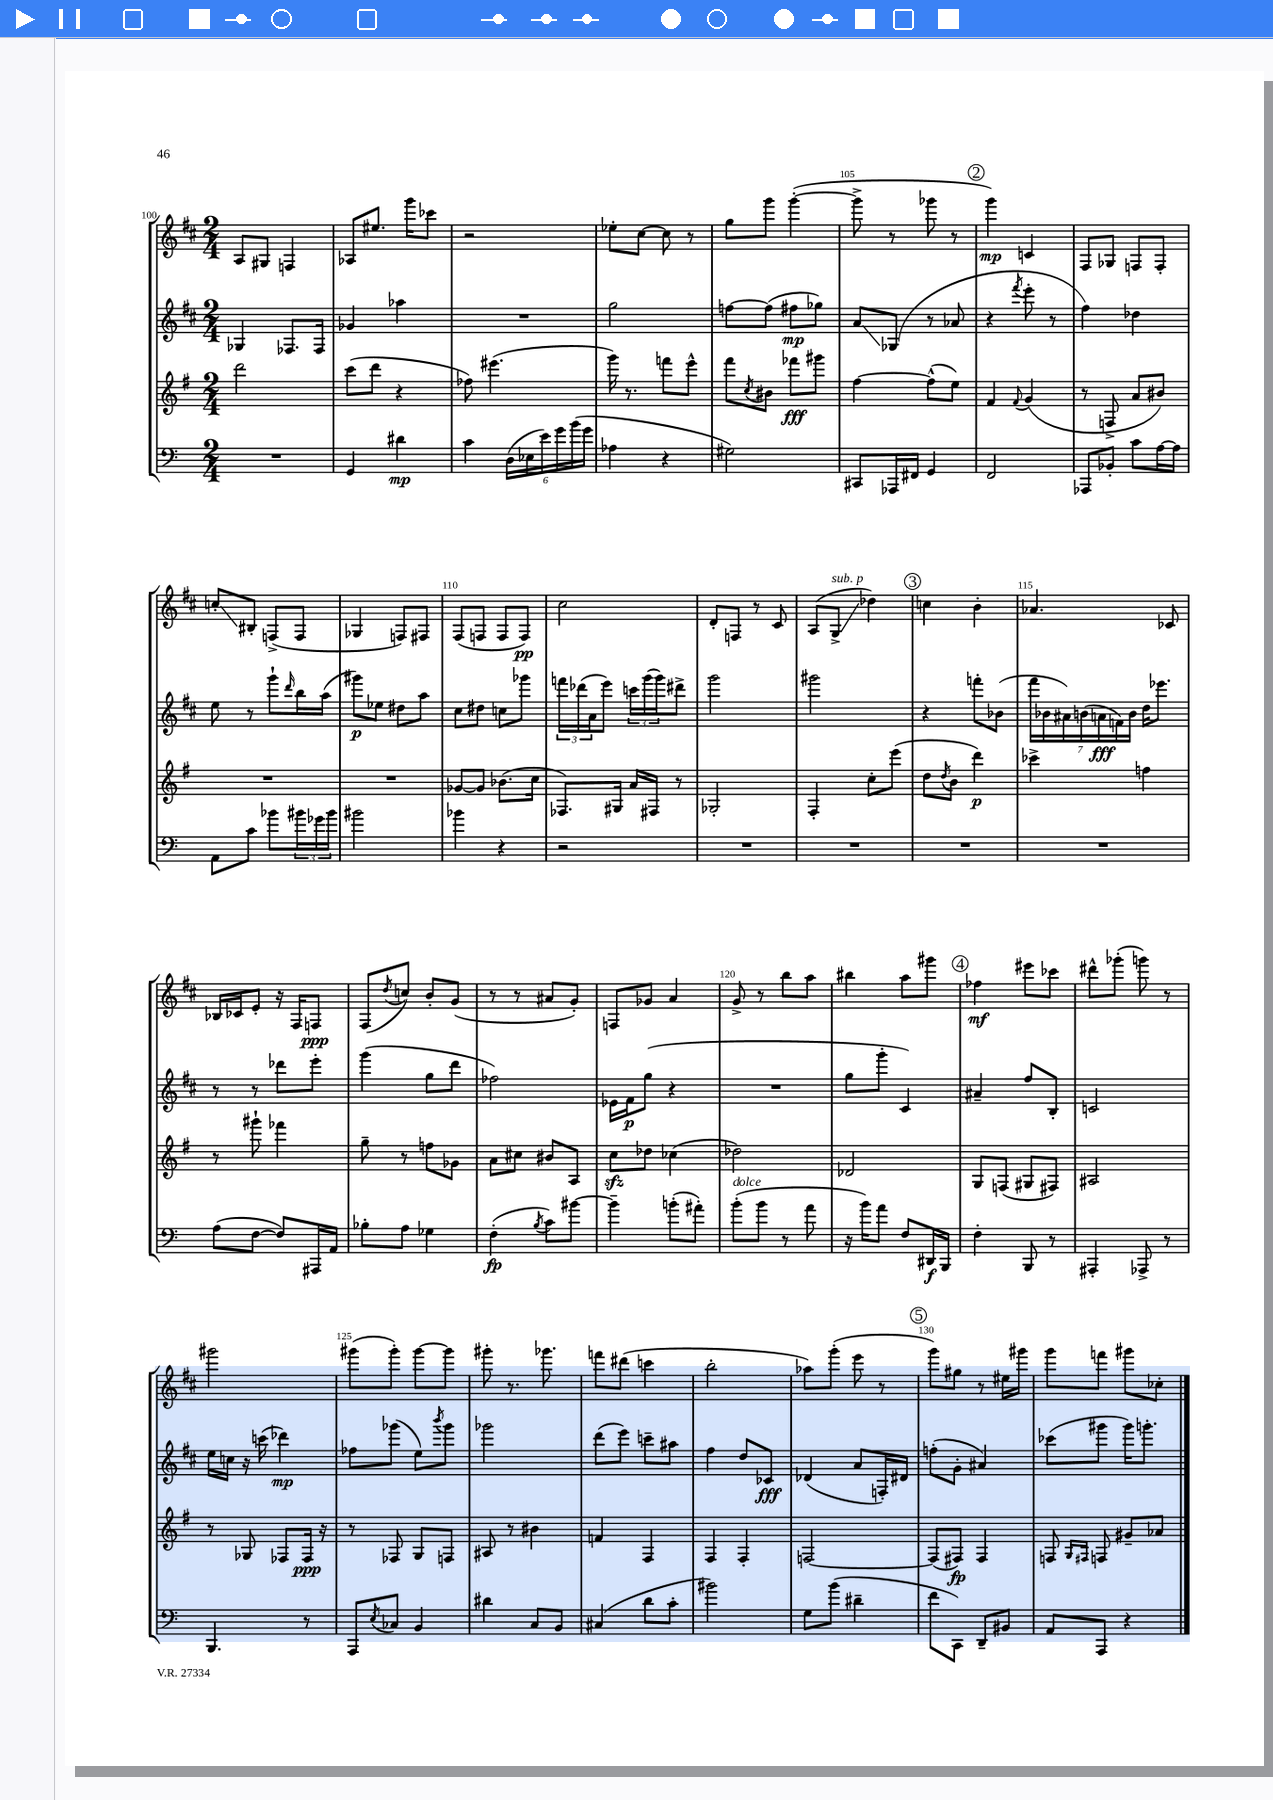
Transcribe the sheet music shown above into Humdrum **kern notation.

**kern	**kern	**kern	**kern
*staff4	*staff3	*staff2	*staff1
*clefF4	*clefG2	*clefG2	*clefG2
*k[]	*k[f#]	*k[f#c#]	*k[f#c#]
*M2/4	*M2/4	*M2/4	*M2/4
2r	2ddd	4G-	8A
.	.	.	8G#
.	.	8.F-	4F
.	.	16F-	.
=	=	=	=
4GG	(8ccc	4g-	8A-
.	8ddd	.	8.ee#
4d#	4r	4aa-	.
.	.	.	16ggg
.	.	.	8ccc-
=	=	=	=
4c	8ff-)	2r	2r
.	(4.eee#	.	.
(24D	.	.	.
24E-	.	.	.
24e)	.	.	.
24g	.	.	.
(24b	.	.	.
24g	.	.	.
=	=	=	=
4A-	16ggg)	2gg	8ee-'
.	8.r	.	.
.	.	.	[8cc#
4r	8fff	.	8cc#]
.	8eee^^	.	8r
=	=	=	=
2G#)	8fff#	[8ff	8gg
.	8qcc	.	.
.	8b#	(8ff]	8ggg
.	8fff-	8ff#	([4ggg'
.	8ggg#	8gg-)	.
=	=	=	=
8CC#	[4ff#	8a	8ggg^]
16AAA-	.	(8G-	8r
16FF#	.	.	.
4GG	(8ff#^^]	8r	8ggg-
.	8ee)	8a-	8r
=	=	=	=
2FF	4f#	4r	4ggg)
.	8qqf#	8qfff#	.
.	(4g	8eee'	4c
.	.	8r	.
=	=	=	=
8AAA-	8r	4ff#)	8F#
8BB-'	8F^	.	8G-
8c	8a	4dd-	8F
[16A	8b#)	.	8F'
16A]	.	.	.
=	=	=	=
8AA	2r	8ee	8cc'
8c	.	8r	8B#'
8b-	.	8ggg`	(8F^
.	.	16qqddd	.
24b#	.	16bb	8F
24g-	.	.	.
.	.	(16aa	.
24b#	.	.	.
=	=	=	=
2b#	2r	8ggg#)	4G-
.	.	8ee-	.
.	.	8dd#	8F)
.	.	8aa	8F#
=	=	=	=
4b-	[8g-	8cc#	(8F#
.	8g-]	8dd#	8F
4r	(8.b-	8cc	8F
.	.	8ggg-	8F)
.	16cc	.	.
=	=	=	=
2r	8.F-)	24fff	2cc#
.	.	(24ddd-	.
.	.	24a	.
.	.	8eee)	.
.	16G#	.	.
.	16a	24ccc	.
.	.	(24ggg	.
.	16F#	.	.
.	.	24ggg)	.
.	8r	8ddd#^	.
=	=	=	=
2r	2G-'	2ggg	8d'
.	.	.	8F
.	.	.	8r
.	.	.	8c#
=	=	=	=
2r	4F#'	2ggg#	(8A
.	.	.	8G^
.	8cc'	.	4dd-)
.	(8eee	.	.
=	=	=	=
2r	8dd	4r	4cc
.	8qdd	.	.
.	8b	.	.
.	4ddd)	8fff'	4b'
.	.	(8b-	.
=	=	=	=
2r	4ccc-^	28fff#	4.a-
.	.	28b-	.
.	.	28a#)	.
.	.	(28b	.
.	.	28a	.
.	.	28f)	.
.	.	28b	.
.	4ff	16dd	.
.	.	8.eee-	.
.	.	.	8c-
=	=	=	=
(8A	8r	8r	16B-
.	.	.	16c-
[8F	8ggg#`	8r	8e'
8F])	4fff-	8ddd-	16r
.	.	.	16F#
16AAA#	.	8eee'	8F
16AA	.	.	.
=	=	=	=
8B-'	8gg~	(4ggg	(8F#
.	.	.	8qdd
8A	8r	.	8cc)
4G-	8ff	8gg	8b'
.	8g-	8ddd	(8g
=	=	=	=
(4F'	8a	2ff-)	8r
.	8cc#	.	8r
8qB	.	.	.
8c)	8b#	.	8a#
[8b#	8A	.	8g')
=	=	=	=
4b#~]	8cc	16e-	8F
.	.	16f#	.
.	8dd-	(8gg	8g-
(8b'	(4cc-	4r	4a
8a#')	.	.	.
=	=	=	=
(8b'	2dd-)	2r	8g^
8b	.	.	8r
8r	.	.	8bb
8a	.	.	8aa
=	=	=	=
16r	2d-	8gg	4bb#
16b)	.	.	.
8a	.	8ggg'	.
8F	.	4c#)	8aa
16DD#	.	.	8ggg#
16BBB	.	.	.
=	=	=	=
4F'	8G	4a#~	4ff-
.	(8F	.	.
8BBB	8G#	8ff#	8eee#
8r	8F#)	8B'	8ccc-
=	=	=	=
4AAA#'	2A#	2c	8ddd#^^
.	.	.	(8ggg-'
8AAA-^	.	.	8ggg)
8r	.	.	8r
=	=	=	=
4.BBB	8r	16ee	2ggg#
.	.	16cc	.
.	8G-	16r	.
.	.	(16ccc	.
.	8F-	4ddd-)	.
8r	16F-	.	.
.	16r	.	.
=	=	=	=
8AAA	8r	8ff-	(8ggg#
8qE	.	.	.
8C-	8F-	(8ggg-	8ggg#')
4BB	8G	8ee)	[8ggg#
.	.	8qbbb	.
.	8F	8ggg-	8ggg#]
=	=	=	=
4d#	8A#	2ggg-	8ggg#'
.	8r	.	8.r
8C	4b#	.	.
.	.	.	8.ggg-
8BB	.	.	.
=	=	=	=
(4C#	4f	(8ddd	8fff
.	.	8eee)	(8ddd#
8d	4F#	8ccc~	4ccc
8c'	.	8aa#	.
=	=	=	=
2b#)	4F#	4ff#	2bb'
.	4F#'	8dd	.
.	.	8c-	.
=	=	=	=
8G	[2F	(4d-	8aa-)
(8b	.	.	(8ggg'
4d#~	.	8a	8eee
.	.	16F')	8r
.	.	16d#	.
=	=	=	=
8f	(8F]	(8ff'	8ggg)
8CC)	8F#)	8g'	8gg#
8DD~	4F#	4a#)	8r
8BB#	.	.	16ee#
.	.	.	16ggg#
=	=	=	=
8AA	8F	(8ccc-	8ggg
.	16qqG	.	.
.	16qqF#	.	.
8AAA	8F	8ggg#	8fff
4r	8g#~	16ggg#)	8ggg#
.	.	8.ggg'	.
.	8a-	.	8cc-'
==	==	==	==
*-	*-	*-	*-
